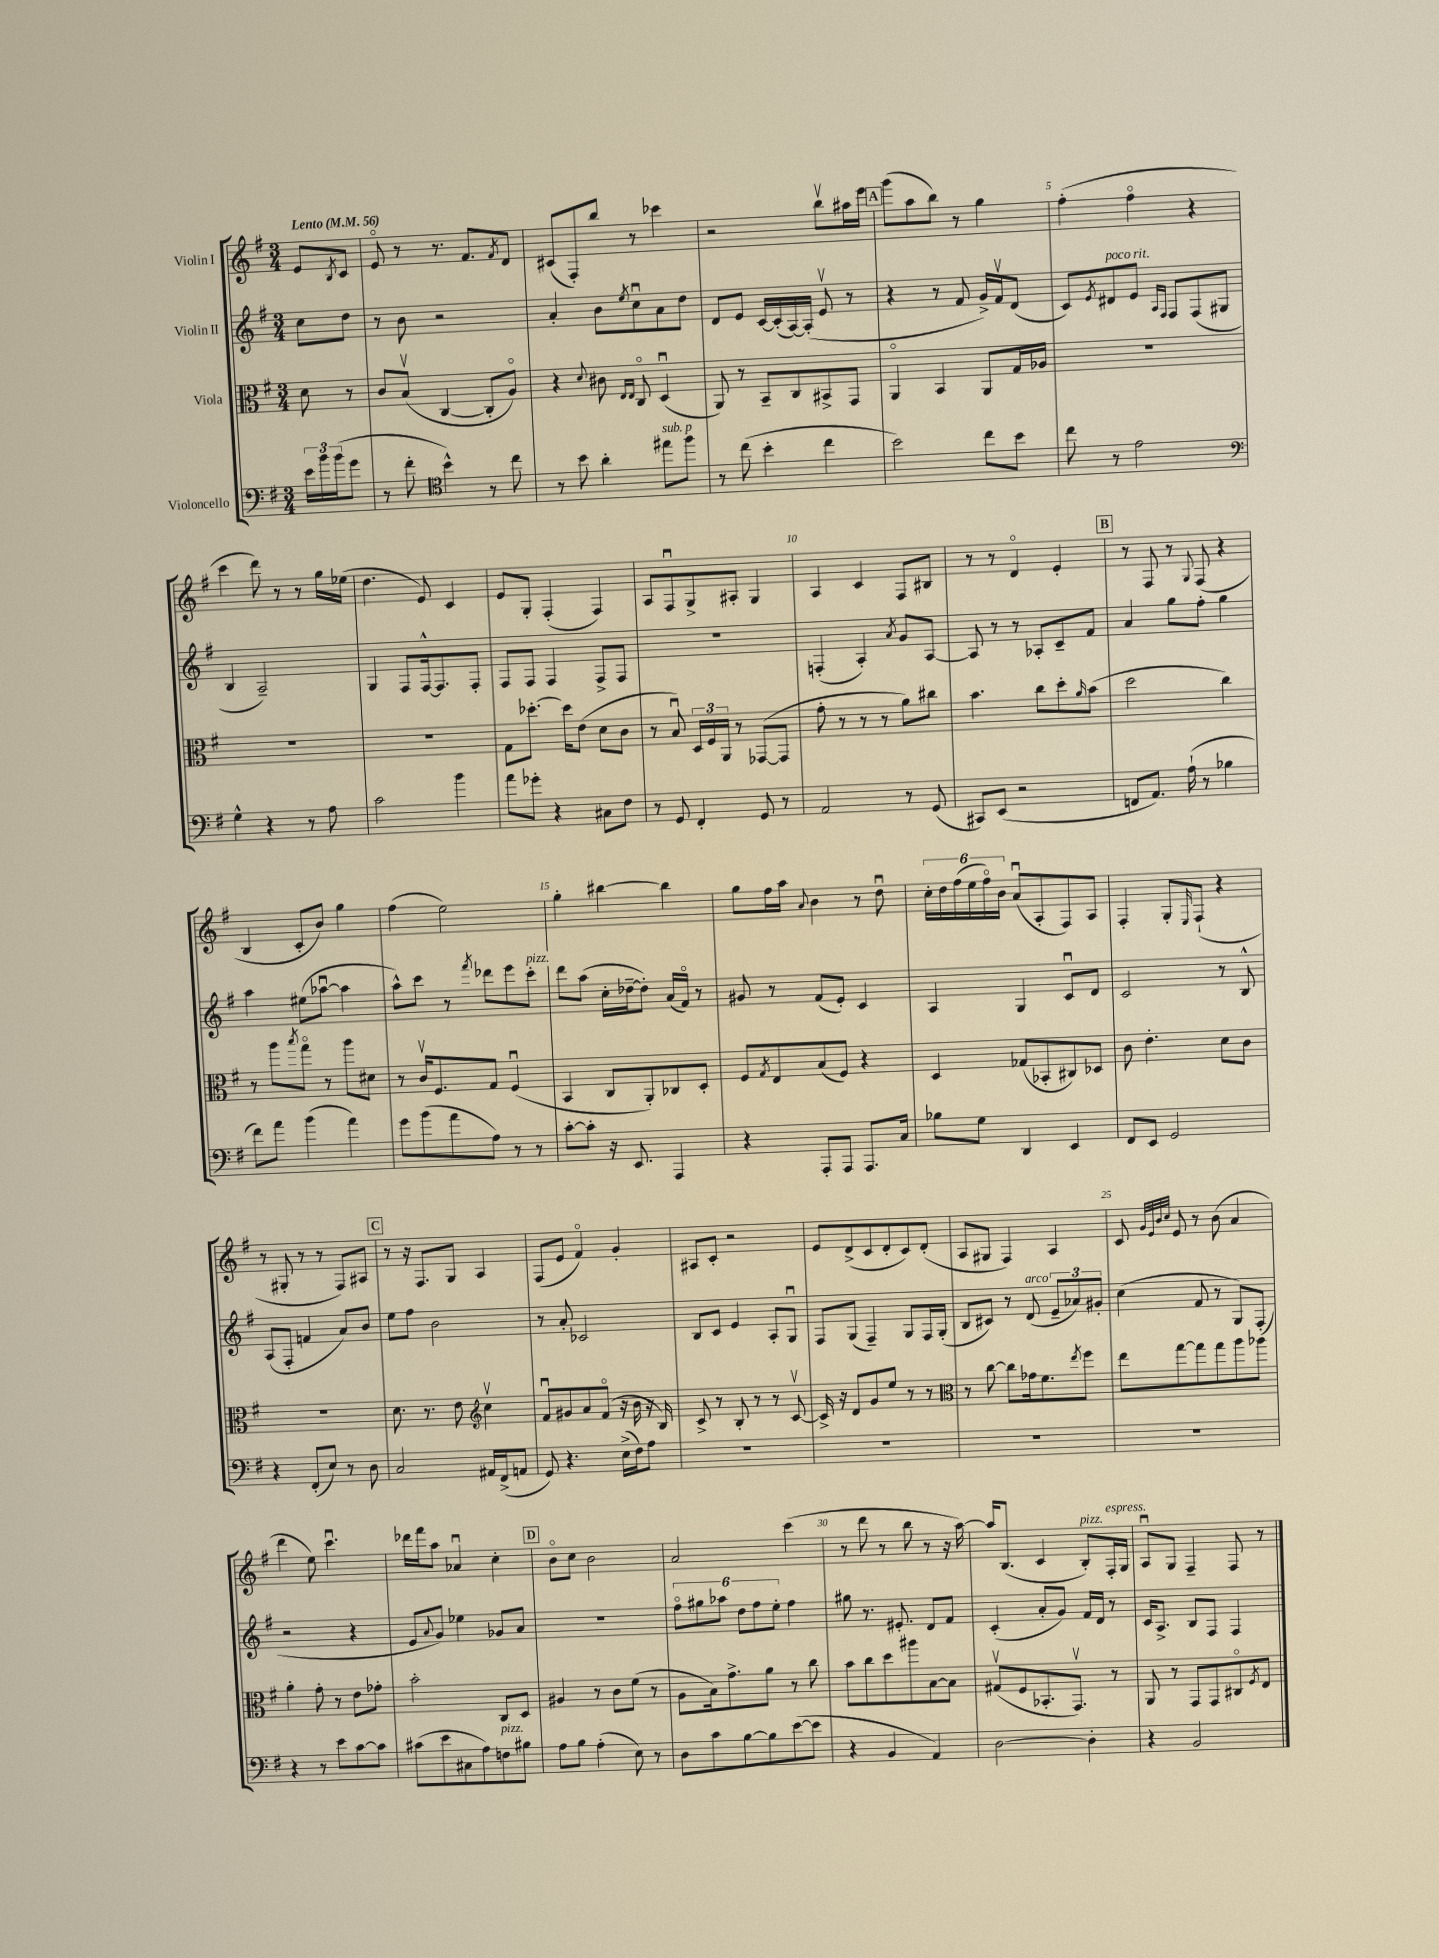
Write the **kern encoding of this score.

**kern	**kern	**kern	**kern
*staff4	*staff3	*staff2	*staff1
*clefF4	*clefC3	*clefG2	*clefG2
*k[f#]	*k[f#]	*k[f#]	*k[f#]
*M3/4	*M3/4	*M3/4	*M3/4
*MM56	*MM56	*MM56	*MM56
24e\LL	8d\	8cc\L	8e/L
24b\	.	.	.
(24b\J	.	.	.
.	.	.	8qB/
8g\J	8r	8dd\J	8c/J
=	=	=	=
8r	8c/L	8r	8eo/
8f#'\	(8Bv/J	8b\	8r
*clefC4	*	*	*
4b^^\)	[4C/	2r	8.r
.	.	.	8.f#/L
8r	8C'/]L	.	.
.	.	.	8qf#/
8cc\	8Ao/J)	.	8d/J
=	=	=	=
8r	4r	4a'/	(8c#/L
8b\	.	.	8F#'/)
.	8qqd/	.	.
4a'\	8c#\	8b\L	8bb/J
.	16qqE/LL	.	.
.	16qqE/JJ	8qee/	.
.	8Co/	8ccu\	8r
8ee#\L	(4Du/	8a\	4ccc-\
8ff#\J	.	8dd\J	.
=	=	=	=
8r	8AA/)	8d/L	2r
(8cc\	8r	8e/J	.
4b'\	8BB~/L	[16c/LL	.
.	.	(16c'/]	.
.	8C/	[16A/)	.
.	.	(16A'/]JJ	.
4cc\	8BB#^/	8ev/	8bbv\L
.	8GG/J	8r	16aa#\L
.	.	.	16eee\JJ
=	=	=	=
2b\)	4AAo/	4r	(8ggg\L
.	.	.	8aa\
.	4BB/	8r	8bb\J)
.	.	8f#/	8r
8cc\L	8AA/L	16g^/LL)	4gg\
.	.	16f#v/J	.
8b\J	16G/L	(8d/J	.
.	16A-/JJ	.	.
=	=	=	=
8cc\	2.r	8c/L)	(4ff#'\
.	.	8qe/	.
8r	.	8d#/	.
2e\	.	8e/J	4ff#o\
.	.	16qqA/LL	.
.	.	16qqF#/JJ	.
.	.	8F#/L	.
.	.	(8F#/	4r
.	.	8G#/J	.
=	=	=	=
*clefF4	*	*	*
4G^^\	2.r	4B/	4ccc\
4r	.	2A~/)	8ddd\)
.	.	.	8r
8r	.	.	8r
8A\	.	.	16gg\LL
.	.	.	(16ee-\JJ
=	=	=	=
2c\	2.r	4G/	4.dd\
.	.	8F#/L	.
.	.	[16F#^^/k	8e/)
.	.	8.F#/]	.
4b\	.	.	4c/
.	.	8F#'/J	.
=	=	=	=
8a\L	8G\L	8F#/L	8e/L
8g-'\J	[8.dd-'\J	8F#/J	8G'/J
4r	.	4F#/	(4F#'/
.	16dd-\]LK	.	.
.	(8e\J	.	.
8C#\L	8d\L	8F#^/L	4F#/)
8F#\J	8c\J	8F#/J	.
=	=	=	=
8r	8r	2.r	8A/L
8GG/	8Bu/)	.	8F#u/
4FF#'/	24D/LL	.	8G^/
.	24F#/	.	.
.	24AA/JJ	.	.
.	8r	.	8A#'/J
8GG/	([8GG-/L	.	4G/
8r	8GG-/]J	.	.
=	=	=	=
2AA/	8g'\	(4F'/	4A/
.	8r	.	.
.	8r	4A'/)	4c/
.	8r	.	.
.	.	8qa/	.
8r	8a\L)	8g/L	8F#/L
(8GG/	8cc#\J	[8A/J	8B#/J
=	=	=	=
8CC#/L)	4.b\	8A/]	8r
(8EE/J	.	8r	8r
2r	.	8r	4do/
.	8cc\L	8A-'/L	.
.	8dd'\	8c~/	4e'/
.	16qqa/	.	.
.	(8b\J	8f#/J	.
=	=	=	=
8FF/L	2dd\	4a/	8r
8.AA/J)	.	.	8F#/
.	.	8gg\L	8r
(16A`\	.	.	.
.	.	.	8qqG/
8r	.	8ff#'\J	(8F#/
4B-\	4cc\)	4gg\	4r
=	=	=	=
8f#\L)	8r	4aa\	4B/
8a\J	8aa\L	.	.
.	8qbb/	.	.
(4b\	8ggo\J	(8ee#\L	8c'/L
.	8r	[8aa-u\J	8b/J)
4a\)	8aa\L	4aa-\]	4gg\
.	8d#\J	.	.
=	=	=	=
8g\L	8r	8aa^^\L)	(4ff#\
(8b\	16cv/LK	8ccc\J	.
.	8.F#/	.	.
8a\	.	8r	2ee\)
.	.	8qfff#/	.
8A\J)	8G/J	8ddd-\L	.
8r	(4F#u/	8eee\	.
8r	.	8ccc'\J	.
=	=	=	=
[8c'\L	4BB/	8ddd\L	4gg'\
8c'\]J	.	(8aa\J	.
16r	8C/L	16cc'\LL	[4bb#\
8.EE/	.	[16dd-~\J	.
.	8AA'/)	8dd-'\]J)	.
4AAA/	8C-/	(16a/LL	4bb#\]
.	.	16f#o/JJ)	.
.	8D'/J	8r	.
=	=	=	=
4r	8F#/L	8g#/	8gg\L
.	8qG/	.	.
.	8E/	8r	16ff#\L
.	.	.	16aa\JJ
.	.	.	8qqa/
8AAA'/L	(8B/	(8f#/L	4b\
8AAA/J	8F#/J)	8e'/J)	.
8.AAA/L	4r	4c/	8r
.	.	.	8ddu\
16C/Jk	.	.	.
=	=	=	=
8B-\L	4D/	4A/	24cc'\LL
.	.	.	24dd\
.	.	.	(24ff#\
8G\J	.	.	24ee\
.	.	.	24ff#o\)
.	.	.	24b\JJ
4DD/	(8G-/L	4G/	(8au/L
.	8BB-'/	.	8A'/
4EE/	8C#/)	8cu/L	8F#/)
.	8D-/J	8d/J	8A/J
=	=	=	=
8FF#/L	8c\	2c/	4F#'/
8EE/J	4.e'\	.	.
2GG/	.	.	8G'/L
.	.	.	16qqE/
.	.	.	(8F#`/J
.	8d\L	8r	4r
.	8c\J	8B^^/	.
=	=	=	=
4r	2.r	(8A/L	8r
.	.	8F#'/J	8G#'/
(8FF#'/L	.	4f/	8r
8E/J)	.	.	8r
8r	.	8a/L)	8F#/L)
8D\	.	8b/J	8A#/J
=	=	=	=
2C/	8.d\	8ee\L	8r
.	.	8ff#\J	16r
.	8.r	.	8.F#/L
.	.	2b\	.
.	8e\	.	8G/J
*	*clefG2	*	*
16AA#/LL	4ccv\	.	4A/
(16FF#^/J	.	.	.
8AA/J	.	.	.
=	=	=	=
8GG/)	8f#u/L	8r	(8F#/L
4.r	8g#/	8a'/	8e/J
.	8a/	2c-/	4f#o/)
.	(8f#o/J	.	.
(16E^\LL	16r	.	4g'/
16F#\J)	16b\	.	.
8A\J	16r	.	.
.	16B/)	.	.
=	=	=	=
2.r	8c^/	8B/L	8A#/L
.	8r	8c/J	8c'/J
.	8B'/	4e/	2r
.	8r	.	.
.	8r	8A'/L	.
.	[8cv/	8Gu/J	.
=	=	=	=
2.r	16c^/]	8F#/L	8e/L
.	16r	.	.
.	8d/L	(8G/J	(8d^/
.	8g/	4F#~/)	8c/
.	8ee/J	.	8d'/
.	8r	8G/L	8c/)
.	8r	16F#/L	(8d'/J
.	.	(16G'/JJ	.
=	=	=	=
*	*clefC3	*	*
2.r	8r	8B/L	8A/L
.	[8cc\	8c#/J)	8G#/J
.	8cc\]L	8r	4F#/)
.	16g-\k	(8d/	.
.	8.f#\	.	.
.	.	12e~/L	4A/
.	.	12a-/)	.
.	8qee/	.	.
.	8ff#\J	.	.
.	.	12g#'/J	.
=	=	=	=
2.r	8ee\L	(4cc\	8c/
.	.	.	32qqg/LLL
.	.	.	32qqe/
.	.	.	32qqb/
.	.	.	32qqcc/JJJ
.	[8gg\	.	8e/
.	8gg\]	8f#/	8r
.	8gg\	8r	(8b\
.	8aa\	8G/L)	4a/
.	8aa-\J	(8F#'/J	.
=	=	=	=
4r	4a'\	2r	4ddd\
8r	8g'\	.	8ee\)
8e\L	8r	.	4.cccu\
[8c\	8e\L	4r	.
8c\]J	8g-'\J	.	.
=	=	=	=
(8c#\L	2b'\	8e/L	16ddd-\LL
.	.	.	16fff#\J
.	.	8qqa/	.
8e\	.	8g/J)	8aa\J
8C#\	.	4ee-\	4a-u/
8A\)	.	.	.
8F\	8C/L	8g-/L	4cc'\
8B#\J	8D/J	8a/J	.
=	=	=	=
8A\L	4A#/	2.r	8bo\L
8B\J	.	.	8cc\J
(4A'\	8r	.	2b\
.	8c\L	.	.
8E\)	(8f#\J	.	.
8r	8r	.	.
=	=	=	=
8D\L	8A\L	12ff#o\L	2a/
.	.	12gg#\	.
8c\	16B\k)	.	.
.	.	12aa-\J	.
.	8.g^\	.	.
[8B\	.	12dd\L	.
.	.	12ff#\	.
8B\]	8a\J	.	.
.	.	12ee'\J	.
([8e\	8r	4ff#\	(4ccc\
8e\]J	8cc\	.	.
=	=	=	=
4r	8b\L	8gg#\	8r
.	8cc\	8.r	8ddd\
4BB/	8dd\	.	8r
.	.	8.e#'/	.
.	8aa#\	.	8bb\
4AA/)	[8B\	8d/L	8r
.	8B\]J	8f#/J	16r
.	.	.	[16aa\)
=	=	=	=
[2D\	(8G#v/L	(4c'/	16aa/]LK
.	.	.	(8.B/J
.	8F#/	.	.
.	8.BB-'/	8a'/L	4c/
.	.	8g/J)	.
.	8.GGv/J)	.	.
4D'\]	.	16f#/LL	8B'/L)
.	.	16d/JJ	.
.	8r	8r	16F#'/L
.	.	.	16G/JJ
=	=	=	=
4r	8AA/	16c/LK	8Au/L
.	.	8.A^/J	.
.	8r	.	8G/J
2BB/	8GG/L	8B/L	4F#~/
.	8GG/	8F#/J	.
.	8C#o/	4F#/	8F#/
.	8qF#/	.	.
.	8E/J	.	8r
==	==	==	==
*-	*-	*-	*-
